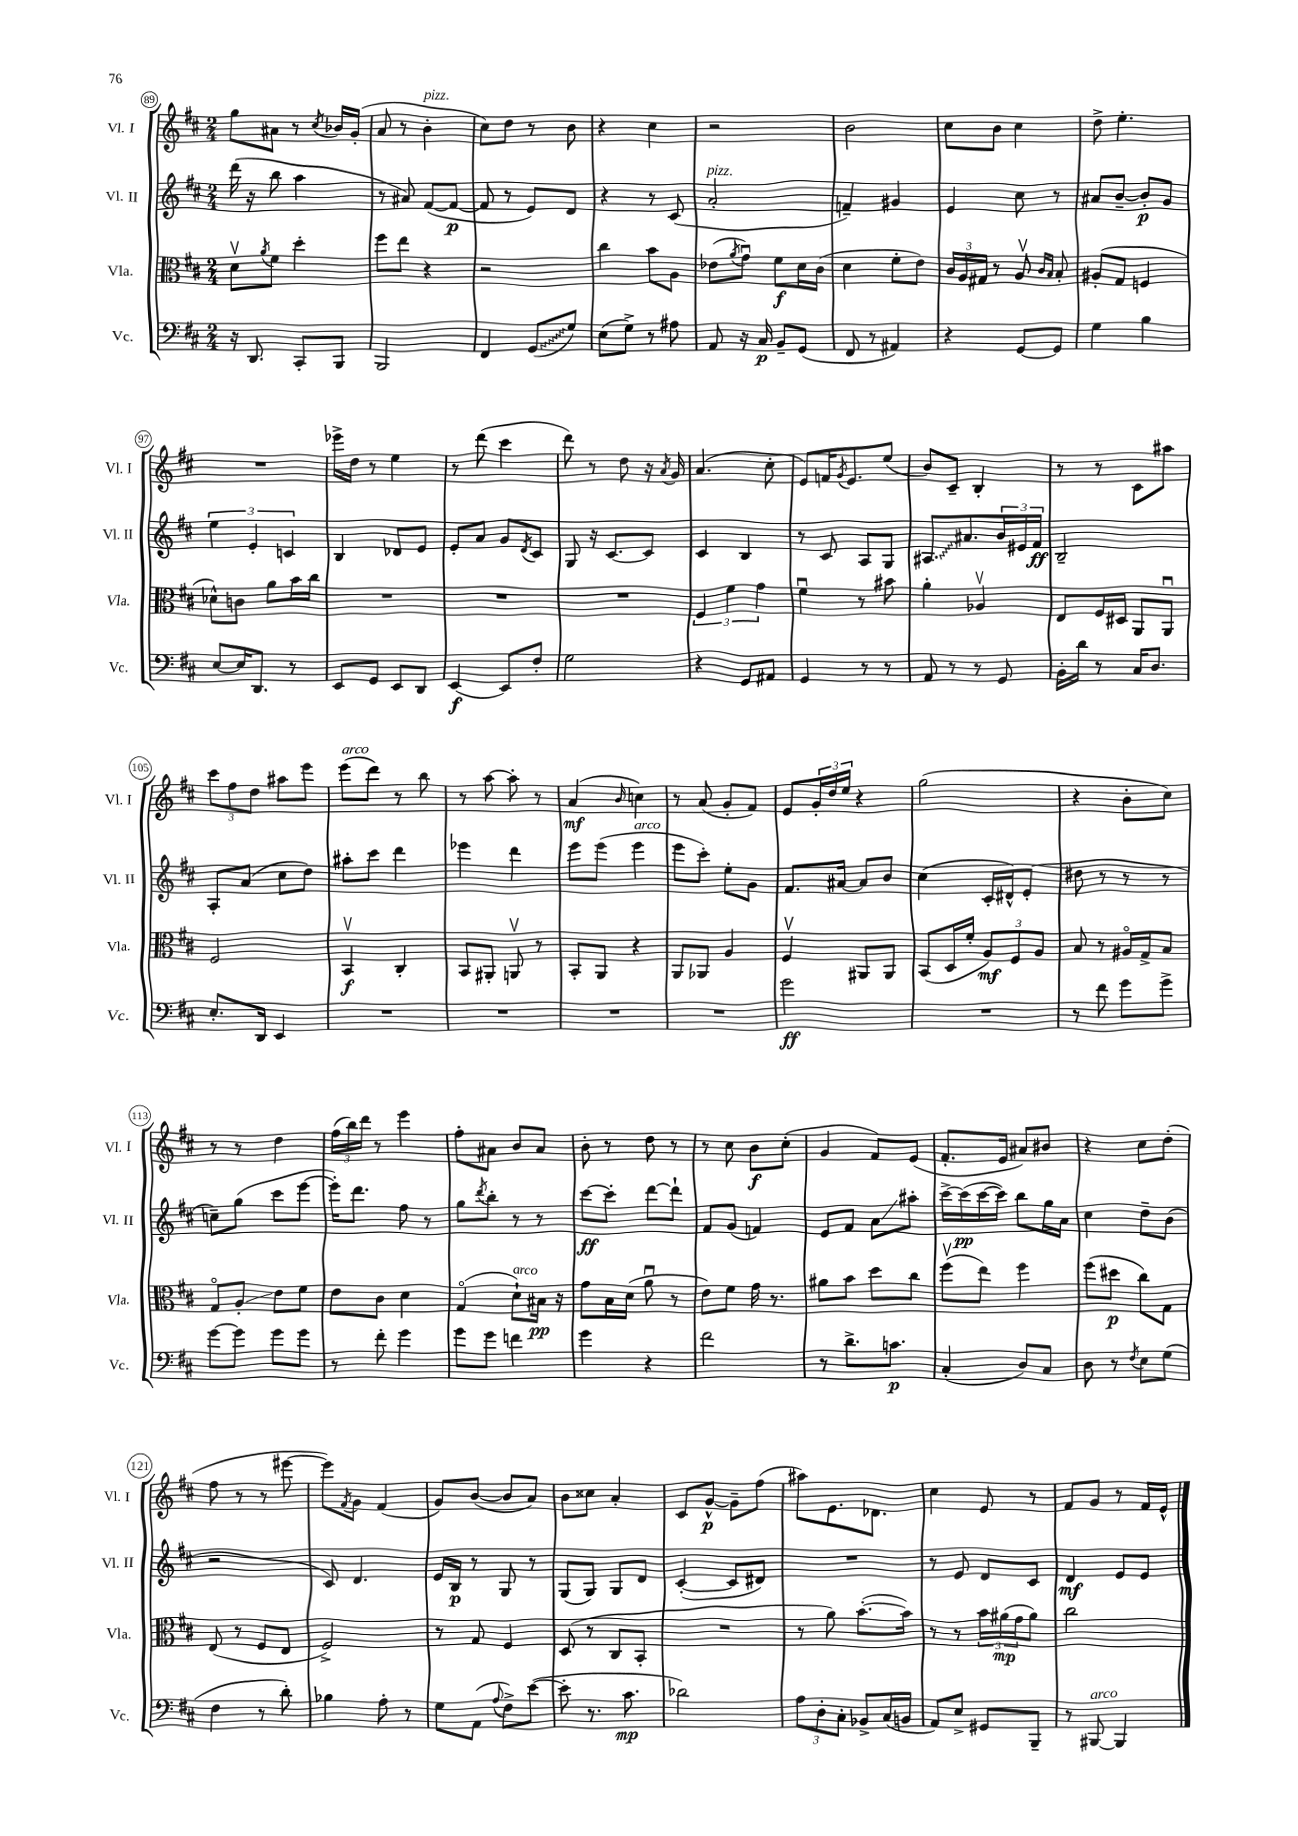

**kern	**kern	**kern	**kern
*staff4	*staff3	*staff2	*staff1
*clefF4	*clefC3	*clefG2	*clefG2
*k[f#c#]	*k[f#c#]	*k[f#c#]	*k[f#c#]
*M2/4	*M2/4	*M2/4	*M2/4
16r	8dv	(16ddd	8gg
8.DD	.	16r	.
.	8qa	.	.
.	8f#	8bb	8a#
8CC#'	4dd'	4aa	8r
.	.	.	8qcc#
8BBB	.	.	16b-
.	.	.	(16g'
=	=	=	=
2BBB	8ff#	8r	8a
.	8ee	8a#)	8r
.	4r	([8f#	4b'
.	.	8f#_	.
=	=	=	=
4FF#	2r	8f#]	8cc#)
.	.	8r	8dd
(8GG	.	8e)	8r
8G)	.	8d	8b
=	=	=	=
(8E	4cc#	4r	4r
8G^)	.	.	.
8r	8b	8r	4cc#
8A#	8A	(8c#	.
=	=	=	=
8AA	(8e-	2a'	2r
.	8qa	.	.
16r	8gu)	.	.
16C#	.	.	.
8BB~	8f#	.	.
(8GG	16d	.	.
.	(16c#	.	.
=	=	=	=
8FF#	4d	4f~)	2b
8r	.	.	.
4AA#)	8f#'	4g#	.
.	8e)	.	.
=	=	=	=
4r	24c#	4e	8cc#
.	24A	.	.
.	24G#	.	.
.	8r	.	8b
[8GG	8Av	8cc#	4cc#
.	16qqc#	.	.
.	16qqB	.	.
8GG]	8B'	8r	.
=	=	=	=
4G	(8A#'	8a#	8dd^
.	8G	[8b~	4.ee'
4B	4F	8b']	.
.	.	8g	.
=	=	=	=
[8E	8d-^^)	6ee	2r
16E]	8c	.	.
.	.	6e'	.
8.DD	.	.	.
.	8a	.	.
.	.	6c	.
8r	16b	.	.
.	16cc#	.	.
=	=	=	=
8EE	2r	4B	16eee-^
.	.	.	16dd
8GG	.	.	8r
8EE	.	8d-	4ee
8DD	.	8e	.
=	=	=	=
[4EE	2r	8e'	8r
.	.	8a	(8ddd
8EE]	.	8g	4ccc#
.	.	8qd	.
8F#'	.	8c#	.
=	=	=	=
2G	2r	8G	8ddd)
.	.	16r	8r
.	.	[8.c#	.
.	.	.	8dd
.	.	8c#]	16r
.	.	.	8qa
.	.	.	16g
=	=	=	=
4r	6F#	4c#	(4.a
.	6f#	.	.
8GG	.	4B	.
.	6g	.	.
8AA#	.	.	8cc#'
=	=	=	=
4GG	4f#u	8r	8e)
.	.	8c#	16f
.	.	.	8qg
.	.	.	8.e
8r	8r	8A	.
8r	8b#	8G	(8ee
=	=	=	=
8AA	4a'	8.A#	8b)
8r	.	.	8c#~
.	.	8.a#	.
8r	4A-v	.	4B'
8GG	.	24b	.
.	.	24e#	.
.	.	24f#	.
=	=	=	=
16BB'	8E	2B~	8r
16d	.	.	.
8r	16F#	.	8r
.	16D#	.	.
16C#	8AA	.	8c#
8.D	.	.	.
.	8AAu	.	8aa#
=	=	=	=
8.E'	2F#	8A'	12ccc#
.	.	.	12ff#
.	.	(8a	.
.	.	.	12dd
16DD	.	.	.
4EE	.	8cc#	8aa#
.	.	8dd)	8eee
=	=	=	=
2r	4BBv	8aa#'	(8eee
.	.	8ccc#	8ddd)
.	4C#'	4ddd	8r
.	.	.	8bb
=	=	=	=
2r	8BB	4eee-	8r
.	8AA#'	.	[8aa
.	8AAv	4ddd	8aa']
.	8r	.	8r
=	=	=	=
2r	8BB'	8eee	(4a
.	8AA	(8eee	.
.	.	.	16qqb
.	4r	4eee	4cc)
=	=	=	=
2r	8AA	8eee	8r
.	8AA-	8ccc#')	(8a
.	4A	8ee'	8g'
.	.	8g	8f#)
=	=	=	=
2g	4F#v	8.f#	8e
.	.	.	24g'
.	.	.	24dd
.	.	[16a#	.
.	.	.	24ee
.	8AA#	8a#]	4r
.	8AA#	8b	.
=	=	=	=
2r	(8BB	(4cc#	(2gg
.	16D	.	.
.	16f#'	.	.
.	12A)	16c#'	.
.	.	16d#^^)	.
.	12F#	.	.
.	.	(8e'	.
.	12A	.	.
=	=	=	=
8r	8B	8dd#	4r
8f#	8r	8r	.
8g	16A#o	8r	8b'
.	16G^	.	.
8g^	8B	8r	8cc#)
=	=	=	=
[8g	8Go	8cc~)	8r
8g]	8A'	(8gg	8r
8g	8e	8ccc#	4dd
8g	8f#	[8eee	.
=	=	=	=
8r	8e	16eee'])	(24ff#
.	.	.	24bb)
.	.	8.ddd	.
.	.	.	24ddd
8f#'	8c#	.	8r
4g	4d	8ff#	4eee
.	.	8r	.
=	=	=	=
8g	(4Go	8gg	8ff#'
.	.	8qddd	.
8g	.	8bb'	8a#
4f	8d`)	8r	8b
.	16B#	8r	8a#
.	16r	.	.
=	=	=	=
4g	8g	[8ccc#	8b'
.	16B	8ccc#']	8r
.	(16d	.	.
4r	8au	[8ddd	8dd
.	8r	8ddd`]	8r
=	=	=	=
2f#	8e)	8f#	8r
.	8f#	(8g	8cc#
.	16g	4f)	8b
.	8.r	.	.
.	.	.	(8cc#'
=	=	=	=
8r	8a#	8e	4g
8.d^	8b	8f#	.
.	8dd	8a	8f#)
8.c	.	.	.
.	8cc#	8aa#'	(8e
=	=	=	=
(4C#'	(8ff#v	[16ccc#^	8.f#'
.	.	(16ccc#]	.
.	8ee)	[16ccc#	.
.	.	16ccc#])	16e
8D)	4ff#	8bb	8a#)
8C#	.	16gg	8b#
.	.	16a	.
=	=	=	=
8D	(8ff#	4cc#	4r
8r	8dd#	.	.
8qF#	.	.	.
8E	8cc#)	8dd~	8cc#
(8G	8G	(8b	(8dd'
=	=	=	=
4F#	(8E	2r	8ff#
.	8r	.	8r
8r	8F#	.	8r
8d')	8E	.	[8eee#
=	=	=	=
4B-	2F#^)	8c#)	8eee#])
.	.	.	8qf#
.	.	4.d	8g
8A'	.	.	(4f#
8r	.	.	.
=	=	=	=
8G	8r	16e	8g)
.	.	16B	.
(8AA	8G	8r	([8b
8qqA	.	.	.
8F#^)	4F#	8G	8b]
([8e	.	8r	8a)
=	=	=	=
8e']	(8D	(8G	8b
8.r	8r	8G)	8cc##
.	8C#	8G	4a'
8.c#	.	.	.
.	8BB'	8d	.
=	=	=	=
2d-)	2r	([4c#'	8c#
.	.	.	[8g^^
.	.	8c#]	8g~]
.	.	8d#)	(8ff#
=	=	=	=
12A	8r	2r	8aa#)
12D'	.	.	.
.	8a)	.	8.e
12C#'	.	.	.
8BB-^	([8.b'	.	.
.	.	.	8.d-
(16C#	.	.	.
16BB	16b])	.	.
=	=	=	=
8AA)	8r	8r	4cc#
8E^	8r	8e	.
8GG#	24b	8d	8e
.	(24a#	.	.
.	24g	.	.
8BBB~	8a#)	8c#	8r
=	=	=	=
8r	2cc#	4d	8f#
[8BBB#	.	.	8g
4BBB#]	.	8e	8r
.	.	8e	16f#
.	.	.	16e^^
==	==	==	==
*-	*-	*-	*-
